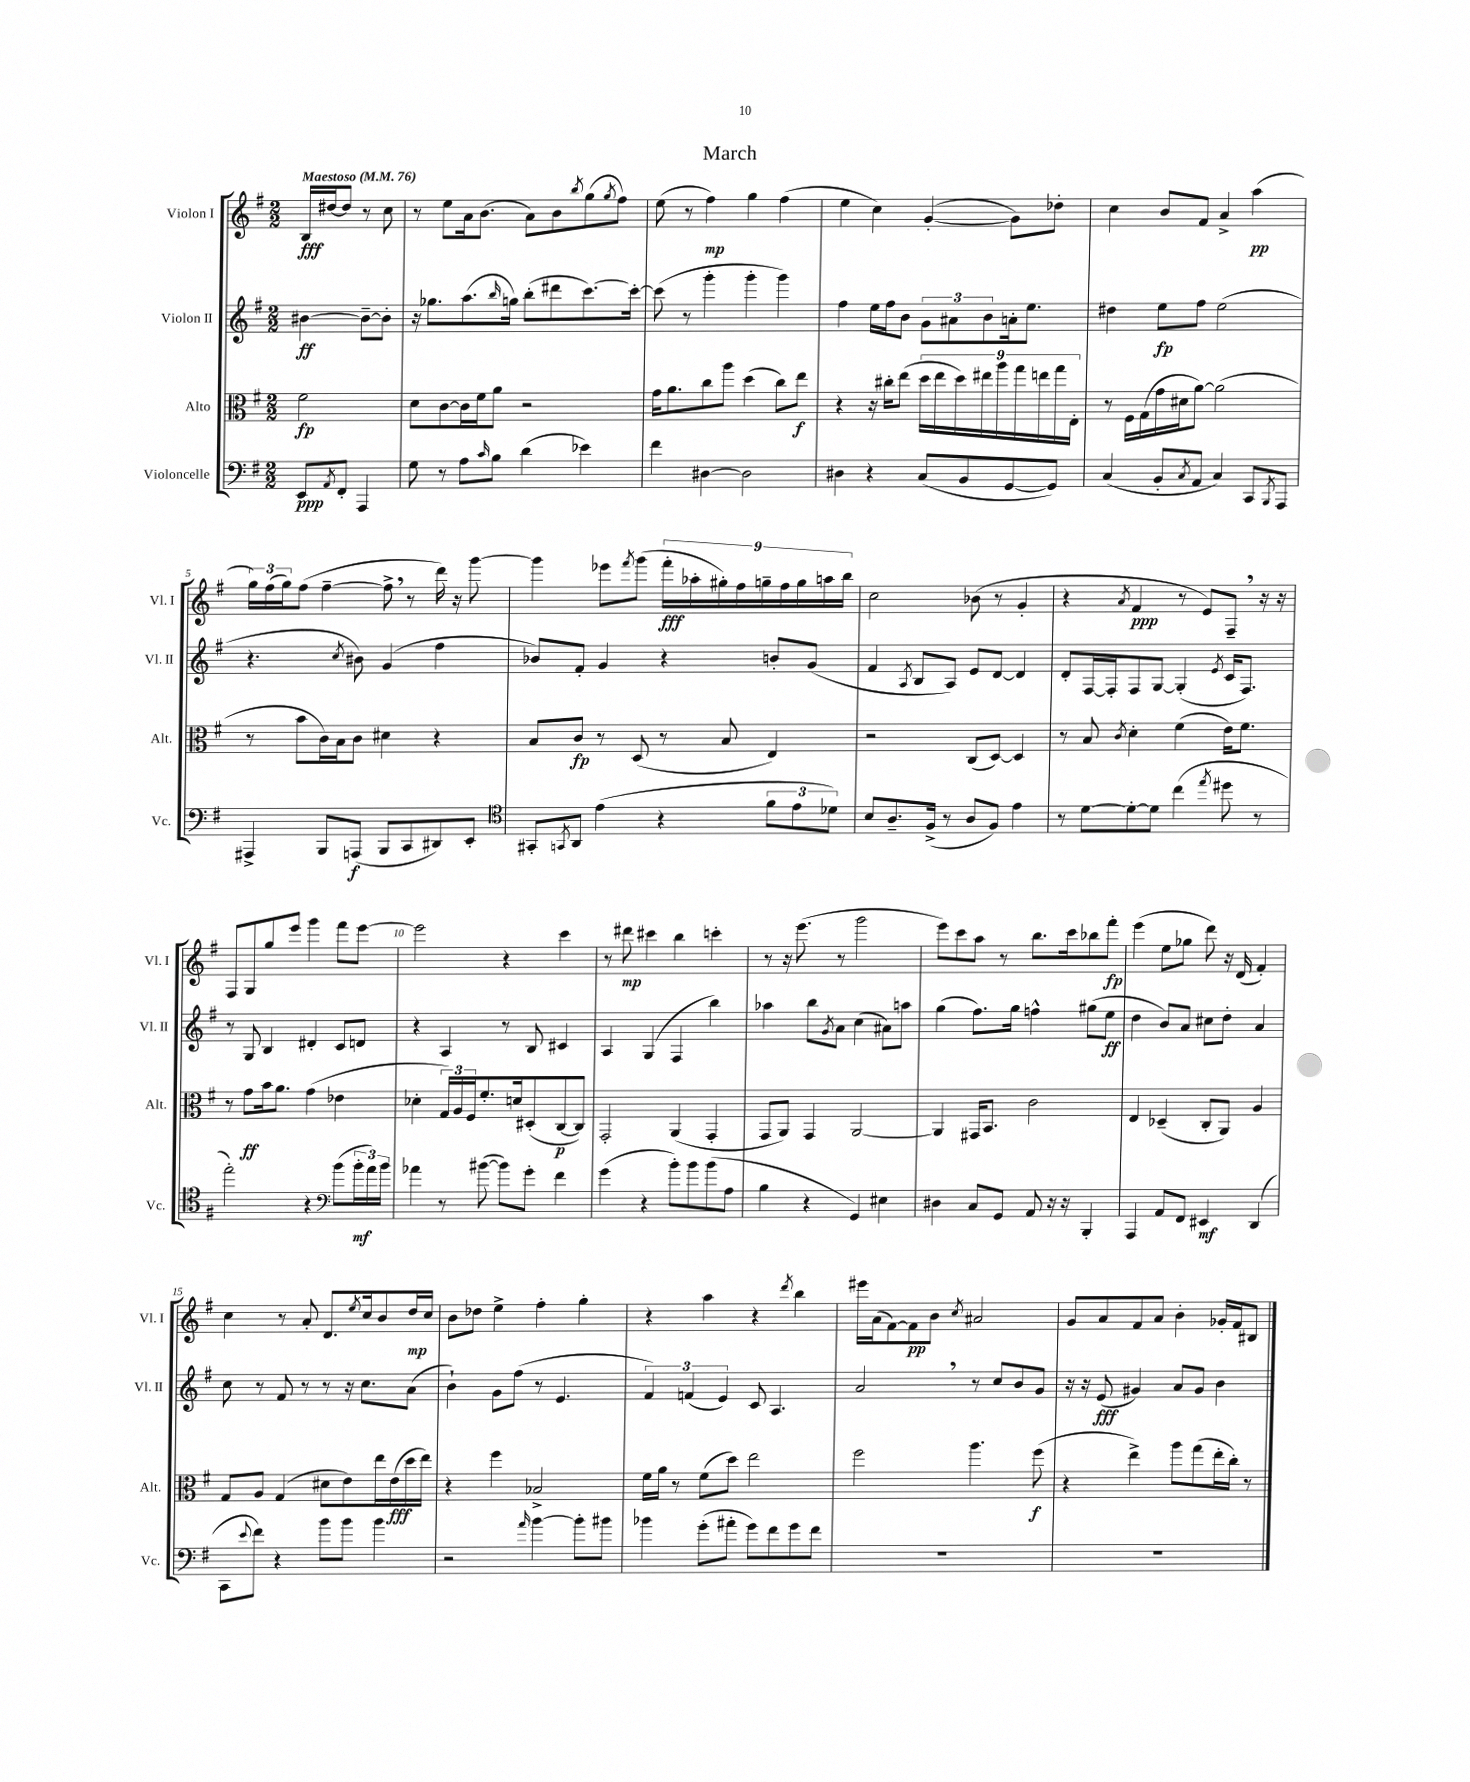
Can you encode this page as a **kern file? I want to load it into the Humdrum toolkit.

**kern	**dynam	**kern	**dynam	**kern	**dynam	**kern	**dynam
*part4	*part4	*part3	*part3	*part2	*part2	*part1	*part1
*staff4	*staff4	*staff3	*staff3	*staff2	*staff2	*staff1	*staff1
*I"Violoncelle	*	*I"Alto	*	*I"Violon II	*	*I"Violon I	*
*I'Vc.	*	*I'Alt.	*	*I'Vl. II	*	*I'Vl. I	*
*clefF4	*	*clefC3	*	*clefG2	*	*clefG2	*
*k[f#]	*	*k[f#]	*	*k[f#]	*	*k[f#]	*
*M2/2	*	*M2/2	*	*M2/2	*	*M2/2	*
*MM76	*	*MM76	*	*MM76	*	*MM76	*
=	=	=	=	=	=	=	=
!	!	!	!	!	!	!LO:TX:a:B:t=Maestoso	!
8EE/L	ppp	2f#\	fp	[4b#X\	ff	16B/LL	fff
.	.	.	.	.	.	[16dd#X/J	.
8qAA/	.	.	.	.	.	.	.
8FF#'/J	.	.	.	.	.	8dd#/J]	.
4AAA/	.	.	.	8b#~\L_	.	8r	.
.	.	.	.	8b#'\J]	.	8cc\	.
=1	=1	=1	=1	=1	=1	=1	=1
8G\	.	8d\L	.	16r	.	8r	.
.	.	.	.	8.gg-X\L	.	.	.
8r	.	[8c\	.	.	.	8ee\L	.
8A\L	.	16c\L]	.	(8.aa\	.	16a\k	.
.	.	16f#\J	.	.	.	(8.b\J	.
16qqc/	.	.	.	.	.	.	.
8B\J	.	8a\J	.	.	.	.	.
.	.	.	.	16qqbb/	.	.	.
.	.	.	.	16ggn\Jk)	.	.	.
(4d\	.	2r	.	(8bb'\L	.	8a\L)	.
.	.	.	.	8ddd#X\	.	8b\	.
.	.	.	.	.	.	8qbb/	.
4e-X\)	.	.	.	[8.ccc\)	.	(8gg\	.
.	.	.	.	.	.	8qgg/	.
.	.	.	.	.	.	8ff#\J)	.
.	.	.	.	16ccc'\Jk_	.	.	.
=2	=2	=2	=2	=2	=2	=2	=2
4f#\	.	16g\KL	.	(8ccc\]	.	(8ee\	.
.	.	8.a\	.	.	.	.	.
.	.	.	.	8r	.	8r	.
[4D#X\	.	8cc\	.	4ggg'\	.	4ff#\)	mp
.	.	8aa\J	.	.	.	.	.
2D#\]	.	(4dd\	.	4ggg'\	.	4gg\	.
.	.	8cc\L)	.	4ggg\)	.	(4ff#\	.
.	.	8ee\J	f	.	.	.	.
=3	=3	=3	=3	=3	=3	=3	=3
4D#X\	.	4r	.	4ff#\	.	4ee\	.
4r	.	16r	.	16ee\LL	.	4cc\)	.
.	.	16cc#X'\KL	.	16ff#\J	.	.	.
.	.	(8ee\J	.	8b\J	.	.	.
(8C/L	.	18dd\LL	.	12g\L	.	([4g'/	.
.	.	18ee\	.	.	.	.	.
.	.	.	.	12a#X\	.	.	.
.	.	18dd\)	.	.	.	.	.
8BB/	.	.	.	.	.	.	.
.	.	18ee#X\	.	12b\	.	.	.
.	.	18aa\	.	.	.	.	.
[8GG/	.	.	.	16an'\k	.	8g\L])	.
.	.	18gg\	.	.	.	.	.
.	.	.	.	8.ee\J	.	.	.
.	.	18een\	.	.	.	.	.
8GG/J])	.	.	.	.	.	8dd-X'\J	.
.	.	18gg\	.	.	.	.	.
.	.	18E'\JJ	.	.	.	.	.
=4	=4	=4	=4	=4	=4	=4	=4
(4C/	.	8r	.	4dd#X\	.	4cc\	.
.	.	16F#\LL	.	.	.	.	.
.	.	(16G\	.	.	.	.	.
8BB'/L	.	16g\	.	8ee\L	fp	8b/L	.
.	.	16d#X\J	.	.	.	.	.
8qC/	.	.	.	.	.	.	.
8AA/J	.	[8a\J)	.	8ff#\J	.	8f#/J	.
4C/)	.	(2a\]	.	(2ee\	.	4a^/	.
8CC/L	.	.	.	.	.	(4aa\	pp
8qBBB/	.	.	.	.	.	.	.
8AAA/J	.	.	.	.	.	.	.
!!LO:LB:g=z
=5	=5	=5	=5	=5	=5	=5	=5
4AAA#X^/	.	8r	.	4.r	.	24gg\LL)	.
.	.	.	.	.	.	(24ff#\	.
.	.	.	.	.	.	24gg\J)	.
.	.	8b\L	.	.	.	(8ff#\J	.
8BBB/L	.	16c\L)	.	.	.	[4ff#~\	.
.	.	16B\J	.	.	.	.	.
.	.	.	.	8qcc/	.	.	.
(8AAAn/J	f	8c\J	.	8b#X\)	.	.	.
8BBB/L	.	4d#X\	.	(4g/	.	8ff#^,\]	.
8CC/	.	.	.	.	.	8r	.
8DD#X/)	.	4r	.	4ff#\	.	16ddd\)	.
.	.	.	.	.	.	16r	.
8EE'/J	.	.	.	.	.	[8ggg\	.
=6	=6	=6	=6	=6	=6	=6	=6
*clefC4	*	*	*	*	*	*	*
8GG#X'/L	.	8B/L	.	8b-X/L)	.	4ggg\]	.
8qGGn/	.	.	.	.	.	.	.
8AA/J	.	8c/J	fp	8f#'/J	.	.	.
(4e\	.	8r	.	4g/	.	8eee-X\L	.
.	.	.	.	.	.	8qfff#/	.
.	.	(8D/	.	.	.	(8ggg\J	.
4r	.	8r	.	4r	.	18fff#'\LL	fff
.	.	.	.	.	.	18aa-X'\	.
.	.	.	.	.	.	18gg#X'\)	.
.	.	8B/	.	.	.	.	.
.	.	.	.	.	.	18ff#\	.
.	.	.	.	.	.	18ggn~\	.
12f#\L	.	4E/)	.	8bn'/L	.	.	.
.	.	.	.	.	.	18ff#\	.
12e\	.	.	.	.	.	18gg\	.
.	.	.	.	(8g/J	.	.	.
.	.	.	.	.	.	18aan\	.
12d-X\J)	.	.	.	.	.	.	.
.	.	.	.	.	.	18bb\JJ	.
=7	=7	=7	=7	=7	=7	=7	=7
8B/L	.	2r	.	4f#/	.	2cc\	.
8.A~/	.	.	.	.	.	.	.
.	.	.	.	8qA/	.	.	.
.	.	.	.	8B/L	.	.	.
(16F#^/Jk	.	.	.	.	.	.	.
8r	.	.	.	8A/J)	.	.	.
8A/L	.	(8C/L	.	8e/L	.	(8b-X\	.
8F#/J)	.	[8D/J)	.	[8d/J	.	8r	.
4e\	.	4D/]	.	4d/]	.	4g'/	.
=8	=8	=8	=8	=8	=8	=8	=8
8r	.	8r	.	8d'/L	.	4r	.
[8d\L	.	8B/	.	[16F#/L	.	.	.
.	.	.	.	16F#'/J]	.	.	.
.	.	8qc/	.	.	.	8qa/	.
8d'\_	.	4d'\	.	8F#/	.	4f#/	ppp
8d\J]	.	.	.	[8G/J	.	.	.
(4cc\	.	(4f#\	.	(4G'/]	.	8r	.
.	.	.	.	.	.	8e/L)	.
8qee/	.	.	.	8qe/	.	.	.
8dd#X\	.	16e\KL)	.	16c/KL	.	8F#~,/J	.
.	.	8.f#\J	.	8.F#/J)	.	.	.
8r	.	.	.	.	.	16r	.
.	.	.	.	.	.	16r	.
!!LO:LB:g=z
=9	=9	=9	=9	=9	=9	=9	=9
2ee'\)	.	8r	.	8r	.	8F#/L	.
.	.	8g\L	ff	8G/	.	8G/	.
.	.	16b\k	.	4B/	.	8gg/	.
.	.	8.a\J	.	.	.	.	.
.	.	.	.	.	.	8eee/J	.
4r	.	(4g\	.	4d#X'/	.	4ggg\	.
*clefF4	*	*	*	*	*	*	*
(8b\L	.	4e-X\	.	8c/L	.	8fff#\L	.
24b'\L	mf	.	.	8dn/J	.	[8eee\J	.
24a\)	.	.	.	.	.	.	.
24b\JJ	.	.	.	.	.	.	.
=10	=10	=10	=10	=10	=10	=10	=10
4a-X\	.	4d-X'\	.	4r	.	2eee\]	.
8r	.	24G/LL)	.	4A/	.	.	.
.	.	24A/	.	.	.	.	.
.	.	24F#/J	.	.	.	.	.
([8b#X\	.	8.f#'/	.	.	.	.	.
8b#\L])	.	.	.	8r	.	4r	.
.	.	16dn/k	.	.	.	.	.
8g'\J	.	(8D#X'/	.	8B/	.	.	.
4f#\	.	[8C/	p	4c#X/	.	4ccc\	.
.	.	8C/J])	.	.	.	.	.
=11	=11	=11	=11	=11	=11	=11	=11
(4g\	.	2GG'/	.	4A/	.	8r	.
.	.	.	.	.	.	8ddd#X\	mp
4r	.	.	.	(4G/	.	4ccc#X\	.
8b'\L)	.	(4AA/	.	4F#/	.	4bb\	.
8b\	.	.	.	.	.	.	.
(8b\	.	4GG'/	.	4bb\)	.	4cccn'\	.
8A\J	.	.	.	.	.	.	.
=12	=12	=12	=12	=12	=12	=12	=12
4B\	.	8GG/L	.	4aa-X\	.	8r	.
.	.	8AA/J)	.	.	.	16r	.
.	.	.	.	.	.	(8.eee\	.
4r	.	4GG/	.	8bb\L	.	.	.
.	.	.	.	8qg/	.	.	.
.	.	.	.	8a\J	.	8r	.
4GG/)	.	[2AA/	.	(4cc\	.	2ggg\	.
4E#X\	.	.	.	8a#X\L)	.	.	.
.	.	.	.	8aan\J	.	.	.
=13	=13	=13	=13	=13	=13	=13	=13
4D#X\	.	4AA/]	.	(4gg\	.	8eee\L)	.
.	.	.	.	.	.	8ccc\	.
8C/L	.	16GG#X/KL	.	8.ff#\L)	.	8aa\J	.
.	.	8.BB/J	.	.	.	.	.
8GG/J	.	.	.	.	.	8r	.
.	.	.	.	16gg\Jk	.	.	.
8AA/	.	2c\	.	4ffn^^\	.	8.bb\L	.
16r	.	.	.	.	.	.	.
16r	.	.	.	.	.	16ccc\k	.
4BBB'/	.	.	.	(8gg#X\L	.	8bb-X\	.
.	.	.	.	8ee\J	ff	8fff#'\J	fp
=14	=14	=14	=14	=14	=14	=14	=14
4AAA/	.	4E/	.	4dd\	.	(4eee\	.
8AA/L	.	(4D-X~/	.	8b/L)	.	8ee\L	.
8FF#/J	.	.	.	8a/J	.	8gg-X\J	.
4EE#X/	mf	8C'/L	.	8cc#X\L	.	8ddd\)	.
.	.	8AA/J)	.	8dd'\J	.	16r	.
.	.	.	.	.	.	(16d/	.
(4DD/	.	4A/	.	4a/	.	4f#'/)	.
!!LO:LB:g=z
=15	=15	=15	=15	=15	=15	=15	=15
8CC\L	.	8G/L	.	8cc\	.	4cc\	.
8qqe/	.	.	.	.	.	.	.
8f#\J)	.	8A/J	.	8r	.	.	.
4r	.	(4G/	.	8f#/	.	8r	.
.	.	.	.	8r	.	8a'/	.
8b\L	.	8d#X\L	.	8r	.	8.d/L	.
8b\J	.	8e\)	.	16r	.	.	.
.	.	.	.	.	.	8qee/	.
.	.	.	.	8.cc\L	.	16cc/k	.
4b\	.	16ee\L	.	.	.	8b/	.
.	.	(16e\	fff	.	.	.	.
.	.	16dd\	.	(8a\J	.	16dd/L	mp
.	.	16ee\JJ)	.	.	.	16cc/JJ	.
=16	=16	=16	=16	=16	=16	=16	=16
2r	.	4r	.	4b`\)	.	8b\L	.
.	.	.	.	.	.	8dd-X\J	.
.	.	4ff#\	.	8g\L	.	4ee^\	.
.	.	.	.	(8ff#\J	.	.	.
16qqa/	.	.	.	.	.	.	.
[4b\	.	2B-X^/	.	8r	.	4ff#'\	.
.	.	.	.	4.e/	.	.	.
8b'\L]	.	.	.	.	.	4gg'\	.
8b#X\J	.	.	.	.	.	.	.
=17	=17	=17	=17	=17	=17	=17	=17
4b-X\	.	16f#\LL	.	6f#/)	.	4r	.
.	.	16a\JJ	.	.	.	.	.
.	.	8r	.	.	.	.	.
.	.	.	.	(6fn/	.	.	.
(8g'\L	.	(8f#\L	.	.	.	4aa\	.
.	.	.	.	6e/)	.	.	.
8a#X'\J	.	8dd\J)	.	.	.	.	.
8g\L)	.	2ee\	.	8c/	.	4r	.
8f#\	.	.	.	4.A/	.	.	.
.	.	.	.	.	.	8qddd/	.
8g\	.	.	.	.	.	4bb\	.
8f#\J	.	.	.	.	.	.	.
=18	=18	=18	=18	=18	=18	=18	=18
1r	.	2ff#\	.	2a,/	.	16eee#X\LL	.
.	.	.	.	.	.	(16a\J	.
.	.	.	.	.	.	[8f#\)	.
.	.	.	.	.	.	8f#\]	pp
.	.	.	.	.	.	8b\J	.
.	.	.	.	.	.	8qcc/	.
.	.	4.aa\	.	8r	.	2a#X/	.
.	.	.	.	8cc/L	.	.	.
.	.	.	.	8b/	.	.	.
.	.	(8ff#\	f	8g/J	.	.	.
=19	=19	=19	=19	=19	=19	=19	=19
1r	.	4r	.	16r	.	8g/L	.
.	.	.	.	16r	.	.	.
.	.	.	.	(8e/	fff	8a/	.
.	.	4ee^\)	.	4g#X/)	.	8f#/	.
.	.	.	.	.	.	8a/J	.
.	.	8aa\L	.	8a/L	.	4b'\	.
.	.	(8gg\	.	8g#/J	.	.	.
.	.	16ee'\L	.	4b\	.	16g-X'/LL	.
.	.	16cc'\JJ)	.	.	.	16f#/J	.
.	.	8r	.	.	.	8B#X/J	.
==	==	==	==	==	==	==	==
*-	*-	*-	*-	*-	*-	*-	*-
